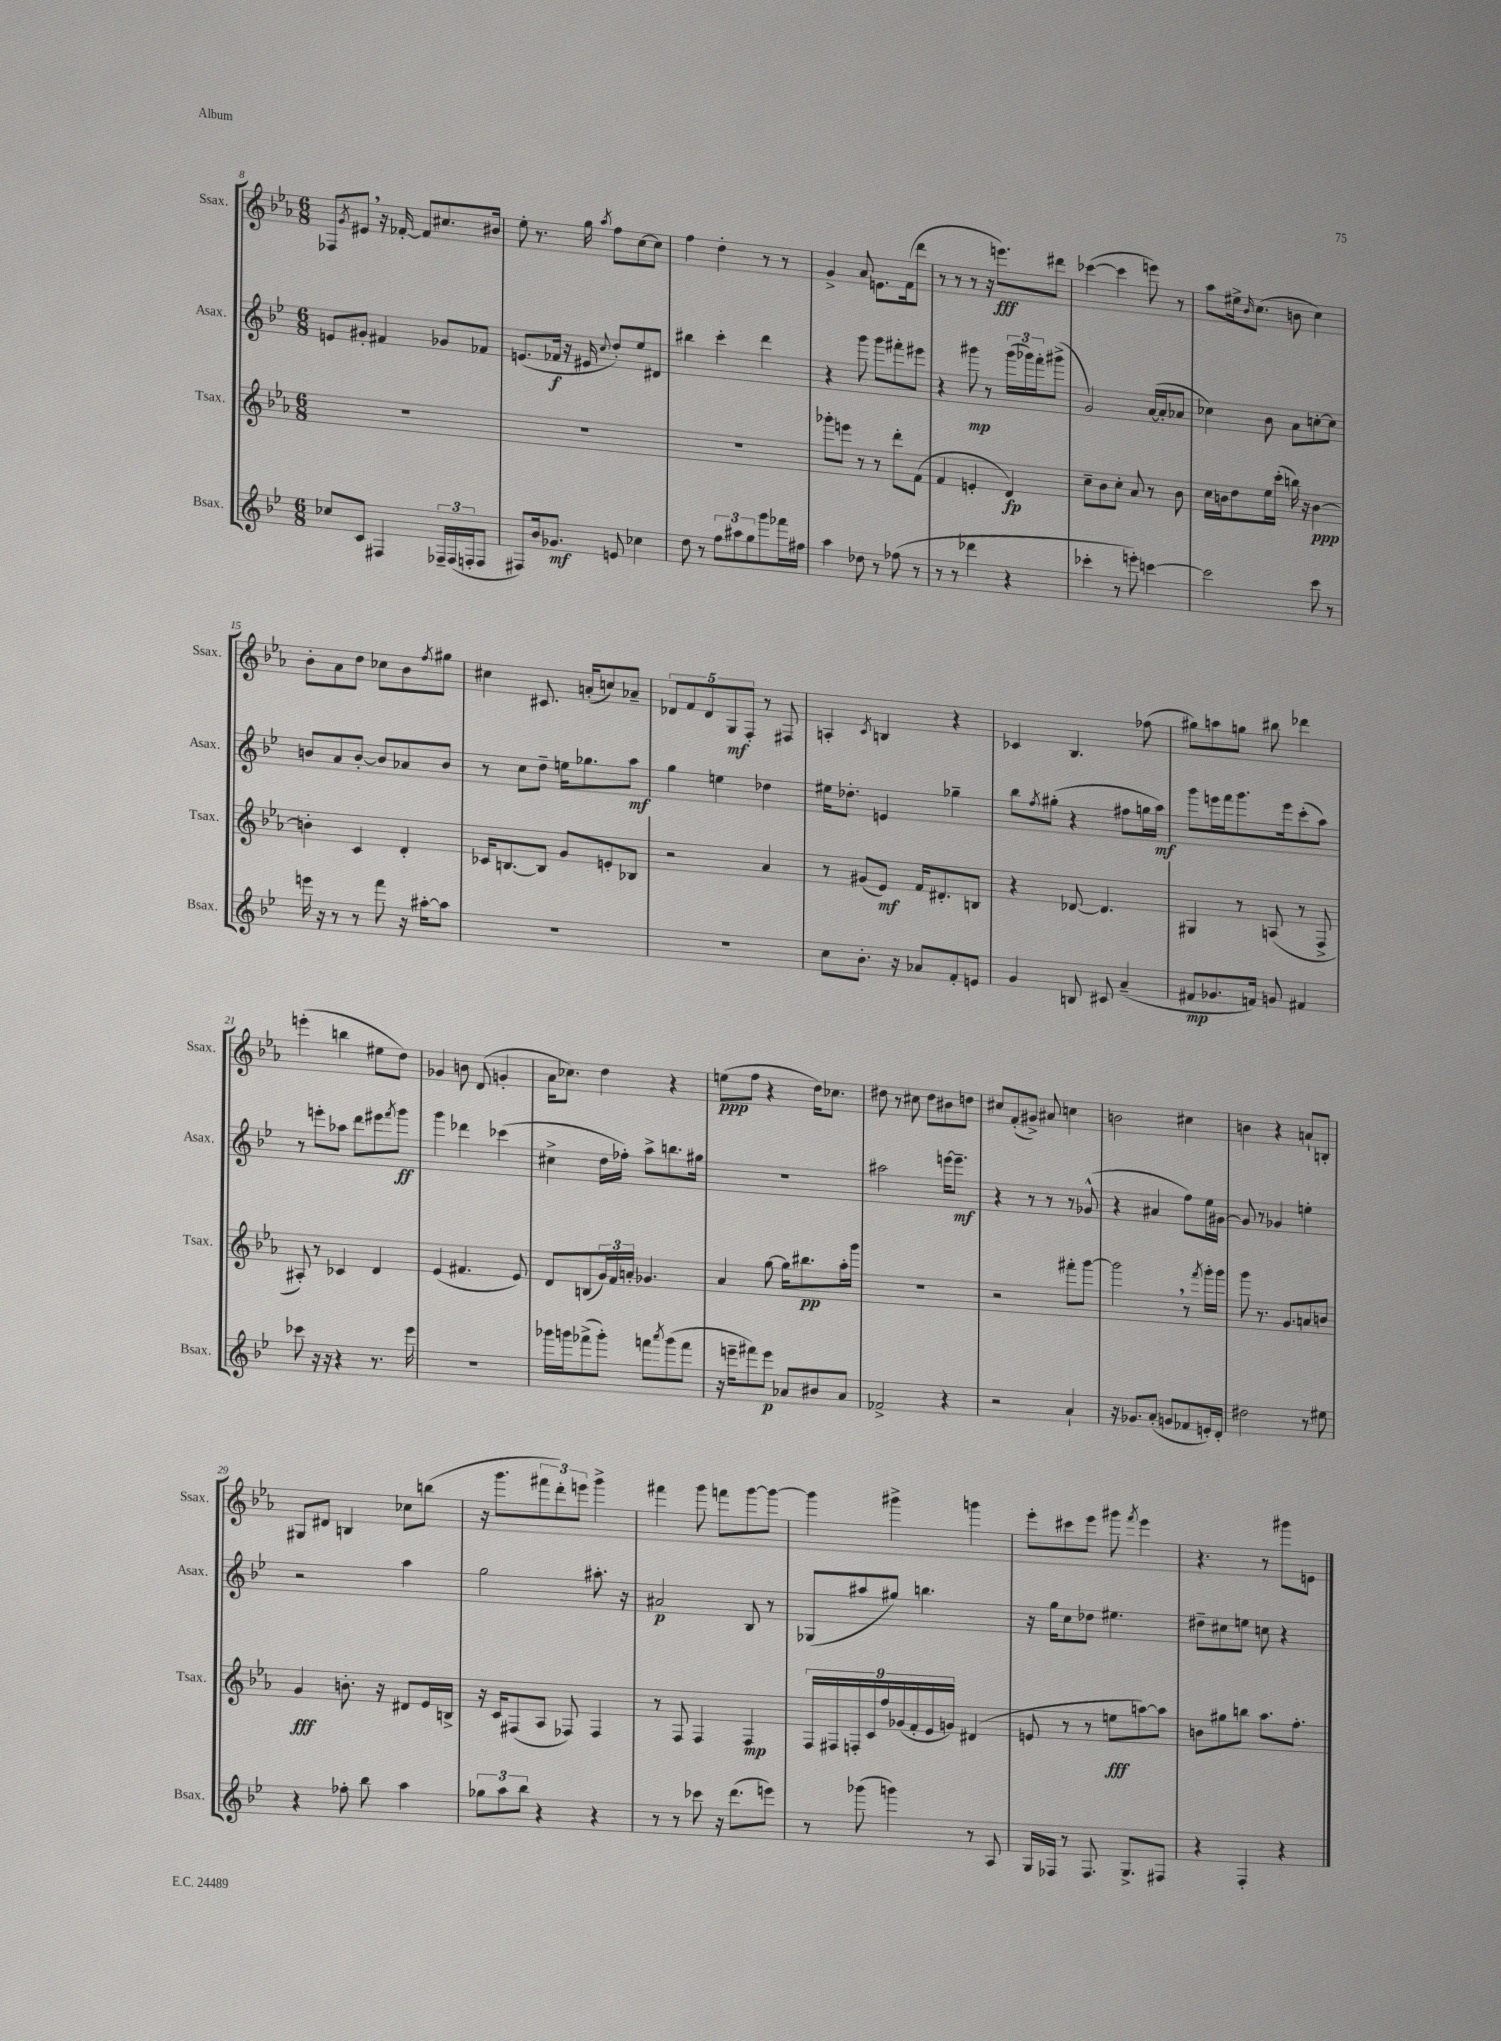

**kern	**kern	**kern	**kern
*staff4	*staff3	*staff2	*staff1
*clefG2	*clefG2	*clefG2	*clefG2
*k[b-e-]	*k[b-e-a-]	*k[b-e-]	*k[b-e-a-]
*M6/8	*M6/8	*M6/8	*M6/8
8cc-	2.r	8e	8F-
.	.	.	8qg
8c	.	8g#'	8e#
4F#	.	4f#	16r
.	.	.	[16f-'
.	.	.	8f-]
24F-~	.	8g-	8.cc#
(24F-	.	.	.
24F'	.	.	.
8F	.	8f-	.
.	.	.	16b#
=	=	=	=
8F#)	2.r	(8.e	8ee-'
16b-	.	.	8.r
8.g-	.	16f-	.
.	.	16r	.
.	.	16e#	16gg
.	.	8qqcc	8qaa-
8e	.	8dd')	8ff
4cc-	.	8ee-	[8cc
.	.	8d#	8cc]
=	=	=	=
8dd	2.r	4bb#	4ff
8r	.	.	.
12ff	.	4ccc'	4dd'
12aa#	.	.	.
12gg	.	.	.
8ggg	.	4ddd	8r
16fff-	.	.	8r
16ff#	.	.	.
=	=	=	=
4aa	8ggg-'	4r	4g^
.	8eee	.	.
8dd-	8r	8ggg	8a-
8r	8r	8ggg	8.e
(8ff-	8ddd'	8fff#'	.
.	.	.	(16f
8r	(8f	8eee#	8ddd
=	=	=	=
8r	4f	4r	8r
8r	.	.	8r
4ddd-	4e'	8ggg#	8r
.	.	8r	16r
.	.	.	8.eee)
4r	4d)	(24ggg#	.
.	.	24ggg-)	.
.	.	24fff'	.
.	.	(8ggg#^	8ddd#
=	=	=	=
4ccc-'	8cc~	2g)	([4ccc-
.	8b-	.	.
8r	8cc'	.	4ccc-]
8eee')	8a-	.	.
[4ccc	8r	([16a	8eee)
.	.	16a']	.
.	8b-	8a-	8r
=	=	=	=
2ccc]	16cc	4cc-)	8aa-
.	16b	.	.
.	8dd	.	16ee#^
.	.	.	16qqb-
.	.	.	(8.cc
.	16ee-	8b-	.
.	(16ccc'	.	.
.	16bb)	8a	8b
.	16r	.	.
8ccc	[4b	[8cc'	4cc)
8r	.	8cc]	.
=	=	=	=
16eee	4b']	8b	8b-'
16r	.	.	.
8r	.	8a	8a-
8r	4c	[8b'	8dd
8fff	.	8b]	8cc-
16r	4d'	8a-	8b-
[16aa#'	.	.	.
.	.	.	8qff
8aa#]	.	8b	8gg#
=	=	=	=
2.r	16c-	8r	4cc#
.	[8.B	.	.
.	.	8cc	.
.	8B]	8dd~	8.c#
.	8g	16ee	.
.	.	8.gg-	(16a'
.	8e'	.	8cc)
.	8B-	8aa	8a-~
=	=	=	=
2.r	2r	4gg	10d-
.	.	.	10f
.	.	.	10d-
.	.	4ee	.
.	.	.	10G
.	.	.	10F'
.	4a-	4dd-	8r
.	.	.	8F#
=	=	=	=
8cc	8r	16ee#	4A'
.	.	8.dd-'	.
8.b-'	(8g#	.	.
.	.	.	8qc
.	8e-)	4e	4B
16r	.	.	.
8a-	16f	.	.
.	8.d#'	.	.
8f'	.	4gg-~	4r
8e	8B	.	.
=	=	=	=
4g	4r	8bb-	4c-
.	.	8qff	.
.	.	(8gg#'	.
8B	[8d-	4r	4.B-
8c#	4.d-]	.	.
(4a~	.	8ff#	.
.	.	16gg	(8ff-
.	.	16aa)	.
=	=	=	=
8f#	4G#	8ggg	8gg#)
8.g-	.	16eee	8aa
.	.	16fff	.
.	8r	8.ggg	8gg
16f)	.	.	.
8g	(8A	.	8bb#
.	.	16eee	.
4f#	8r	(8ccc'	4ddd-
.	8F^	8aa)	.
=	=	=	=
8ccc-	8A#')	8r	(4eee'
16r	8r	8eee'	.
16r	.	.	.
4r	4c-	8aa-	4bb
.	.	8ddd	.
8.r	4d	8eee#	8ee#
.	.	8qfff	.
.	.	8ggg	8dd)
16eee-	.	.	.
=	=	=	=
2.r	(4e-	4ggg	4g-
.	4.f#	4ddd-	8b
.	.	.	(8d
.	.	(4ccc-	4g'
.	8e-)	.	.
=	=	=	=
16ggg-	8d	4cc#^	16a-
16ggg	.	.	8.cc-)
(8fff-^	(8B	.	.
8ggg')	24g)	16dd	4dd
.	24f	.	.
.	.	16ff-')	.
.	24a'	.	.
8fff	4.g-	8aa^	.
8qaaa	.	.	.
(8ggg	.	8.bb	4r
8fff	.	.	.
.	.	16gg#	.
=	=	=	=
16r	4a-	2.r	(8ee
16eee~	.	.	.
8fff#)	.	.	8ff
8eee	[8gg	.	4r
8a-	16gg]	.	.
.	8.bb#	.	.
8b#	.	.	16dd)
.	.	.	8.cc-
8a-	16aa-'	.	.
.	16ggg	.	.
=	=	=	=
2f-^	2.r	2aa#	8dd#
.	.	.	8r
.	.	.	8cc#
.	.	.	8dd#
4r	.	[16eee	8b#
.	.	8.eee~]	.
.	.	.	8dd
=	=	=	=
2r	2r	4r	8cc#
.	.	.	(8f'
.	.	8r	8g#^)
.	.	8r	8a#
4a`	8fff#'	8r	4cc
.	[8ggg	(8g-^^	.
=	=	=	=
16r	2ggg]	4r	2b
8.g-	.	.	.
(8a'	.	4a#	.
8g	.	.	.
8f-	8r	8ff)	4cc#
.	8qfff	.	.
16e')	16ggg'	16ee-	.
16d'	16ggg	[16g#	.
=	=	=	=
2dd#	8ggg	8g#]	4b
.	8.r	8r	.
.	.	4g-	4r
.	8.g	.	.
8r	8a	4ee'	8a`
8ee#	8b	.	8B'
=	=	=	=
4r	4g	2r	8G#
.	.	.	8d#
8ff-'	8.b'	.	4B
8bb-	.	.	.
.	16r	.	.
4aa	8d#	4aa	8cc-
.	16e-	.	(8bb
.	16B^	.	.
=	=	=	=
12gg-	16r	2gg	16r
.	16c	.	8.ggg
12aa	.	.	.
.	(8F#	.	.
12bb-	.	.	.
4r	8A-	.	12fff#
.	.	.	12ddd')
.	8F-)	.	.
.	.	.	12eee
4r	4F-	8.aa#'	4ggg^
.	.	16r	.
=	=	=	=
8r	8r	2a#	4fff#
8r	8F	.	.
8ccc-	4F	.	8ggg
16r	.	.	8fff
(8.ddd	.	.	.
.	4F	8B-	[8ggg
8eee)	.	8r	8ggg_
=	=	=	=
8r	18F	(8G-	4ggg]
.	18F#	.	.
.	18F'	.	.
(8ggg-	.	8aa#	.
.	18c	.	.
.	18ff	.	.
4ggg)	.	8gg#)	4ggg#^
.	(18g-	.	.
.	18f'	.	.
.	.	4.bb	.
.	18e-	.	.
.	18g)	.	.
8r	(4d#	.	4ggg
8A	.	.	.
=	=	=	=
16G	8e	16r	8eee-'
16F-	.	16gg	.
8r	8r	8cc	8ccc#
8.F-	8r	8dd-	8eee-
.	8ee	4.ee#	8ggg#
8.G^	.	.	.
.	.	.	8qfff
.	[8aa)	.	4eee-
8F#	8aa]	.	.
=	=	=	=
4r	8b	8dd#~	4.r
.	8gg#	8cc#	.
4F'	8bb	8ee	.
.	8.aa-	8cc	8r
4r	.	4r	8ggg#
.	8.ff'	.	.
.	.	.	8e
==	==	==	==
*-	*-	*-	*-
